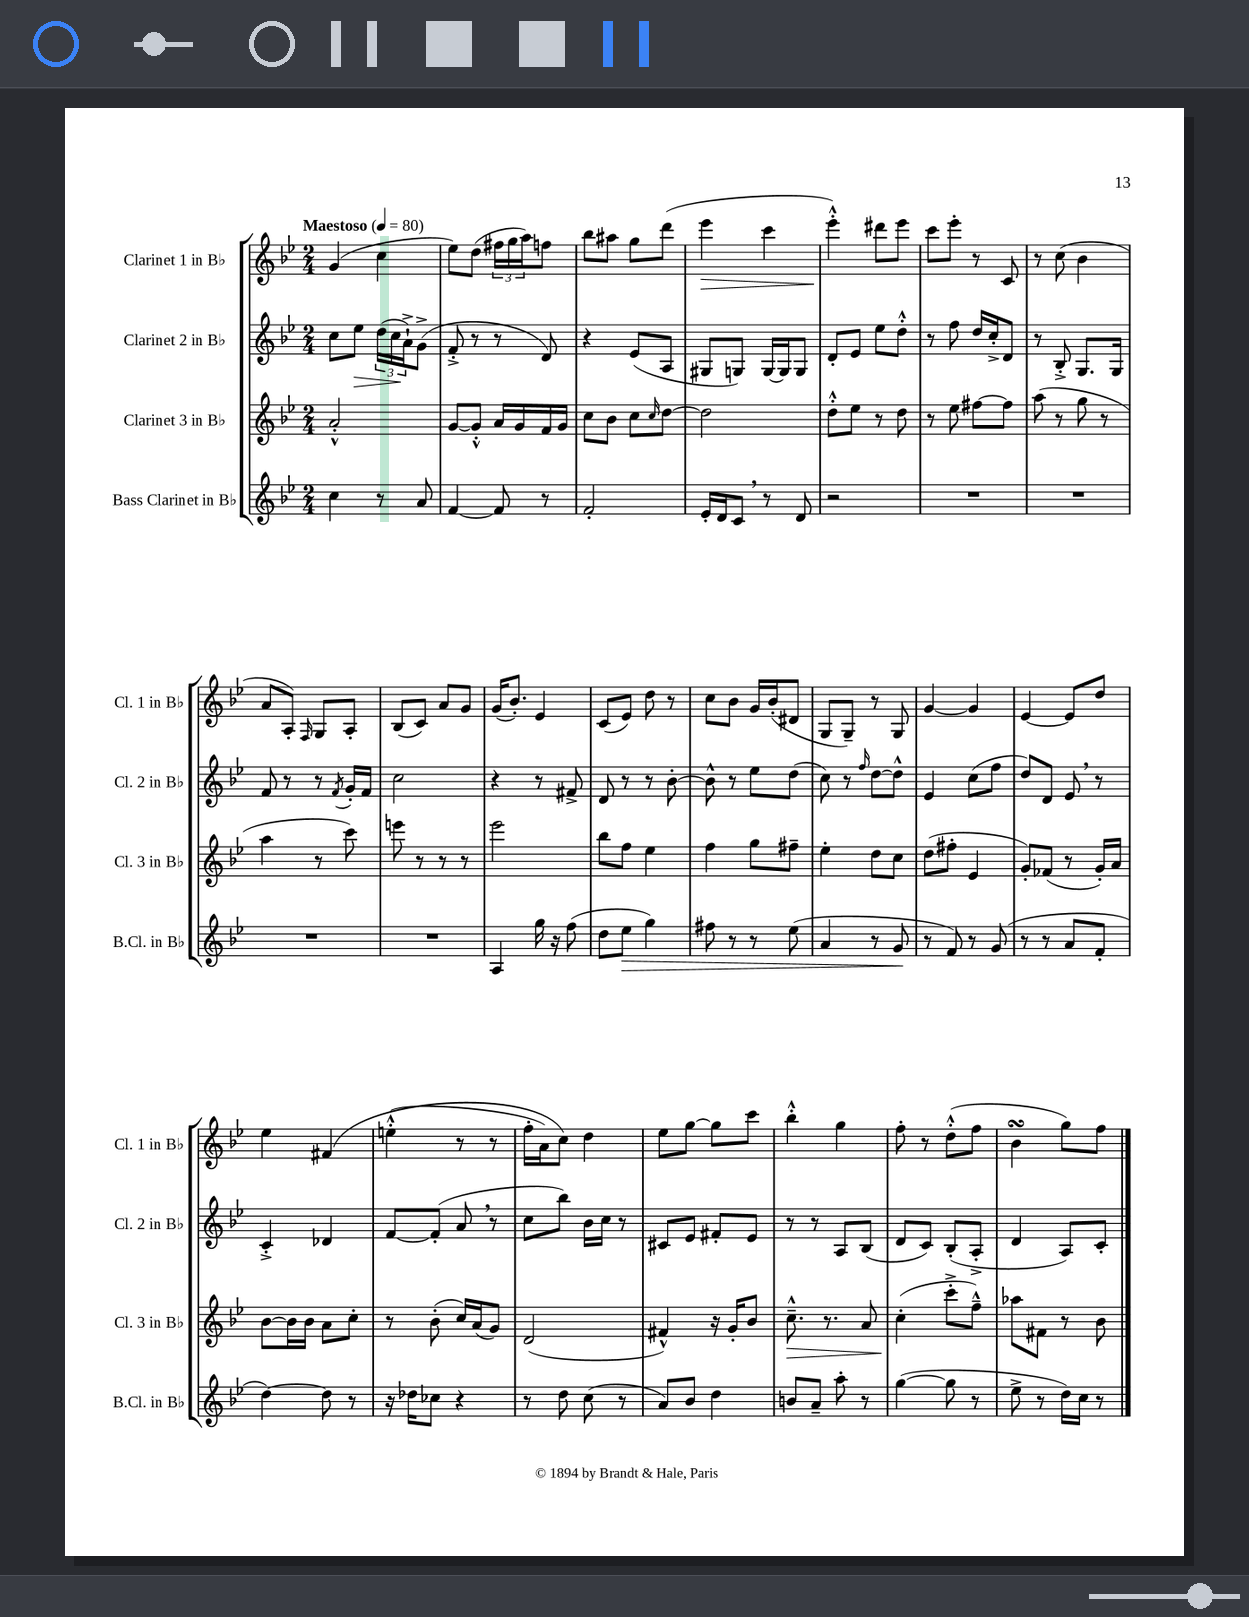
<<
\new StaffGroup <<
\new Staff = "s0" \with { instrumentName = "Clarinet 1 in Bb" shortInstrumentName = "Cl. 1 in Bb" } {
    \clef treble \key bes \major \numericTimeSignature \time 2/4 \tempo "Maestoso" 4 = 80
    g'4( c''4 |
    ees''8) d''8( \tuplet 3/2 { fis''16 g''16 a''16) } f''8 |
    bes''8 ais''8 g''8 d'''8( |
    ees'''4\> c'''4 |
    ees'''4-.-^\!) dis'''8 ees'''8 |
    c'''8 ees'''8-. r8 c'8 |
    r8 c''8( bes'4 |
    a'8 a8-.) \grace { f16 } g8 a8-. |
    bes8( c'8) a'8 g'8 |
    g'16( bes'8.-.) ees'4 |
    c'8( ees'8) d''8 r8 |
    c''8 bes'8 g'16 bes'16-.( dis'8 |
    g8 g8--) r8 g8 |
    g'4~ g'4 |
    ees'4~ ees'8 d''8 |
    ees''4 fis'4\( |
    e''4-.-^( r8 r8 |
    f''16-. a'16) c''8\) d''4 |
    ees''8 g''8~ g''8 c'''8 |
    bes''4-.-^ g''4 |
    f''8-. r8 d''8-.-^( f''8 |
    bes'4\turn g''8) f''8 \bar "|." |
}
\new Staff = "s1" \with { instrumentName = "Clarinet 2 in Bb" shortInstrumentName = "Cl. 2 in Bb" } {
    \clef treble \key bes \major \numericTimeSignature \time 2/4
    c''8 ees''8\> \tuplet 3/2 { d''16( c''16\! a'16-!->) } g'8->( |
    f'8-.-> r8 r8 d'8) |
    r4 ees'8( a8 |
    gis8 g8) g16~ g16 g8 |
    d'8-. ees'8 ees''8 d''8-.-^ |
    r8 f''8 d''16 c''16-.-> d'8 |
    r8 bes8-.-> g8. g16 |
    f'8 r8 r8 \acciaccatura { f'8 } g'16-. f'16 |
    c''2 |
    r4 r8 fis'8-> |
    d'8 r8 r8 bes'8~-. |
    bes'8-^ r8 ees''8 d''8( |
    c''8) r8 \grace { f''16 } d''8~ d''8-^ |
    ees'4 c''8( f''8 |
    d''8) d'8 ees'8 \breathe r8 |
    c'4-.-> des'4 |
    f'8~ f'8-.( a'8 \breathe r8 |
    c''8 bes''8) bes'16 c''16 r8 |
    cis'8 ees'8 fis'8-. ees'8 |
    r8 r8 a8 bes8( |
    d'8 c'8) bes8-.( a8-.-> |
    d'4 a8) c'8-. \bar "|." |
}
\new Staff = "s2" \with { instrumentName = "Clarinet 3 in Bb" shortInstrumentName = "Cl. 3 in Bb" } {
    \clef treble \key bes \major \numericTimeSignature \time 2/4
    a'2-.-^ |
    g'8~ g'8-.-^ a'16 g'16 f'16 g'16 |
    c''8 bes'8 c''8 \grace { c''16 } d''8~ |
    d''2 |
    d''8-.-^ ees''8 r8 d''8 |
    r8 ees''8 fis''8~ fis''8 |
    a''8( r8 g''8 r8 |
    a''4 r8 c'''8) |
    e'''8 r8 r8 r8 |
    ees'''2 |
    bes''8 f''8 ees''4 |
    f''4 g''8 fis''8-- |
    ees''4-. d''8 c''8 |
    d''8( fis''8-. ees'4 |
    g'8-.) fes'8( r8 g'16-.) a'16 |
    bes'8~ bes'16 bes'16 a'8 c''8-. |
    r8 bes'8-.( c''16) a'16( g'8) |
    d'2( |
    fis'4-^) r16 g'16-. bes'8 |
    c''8.---^\> r8. a'8 |
    c''4-.\!( c'''8-.-> f''8---^) |
    aes''8 fis'8 r8 bes'8 \bar "|." |
}
\new Staff = "s3" \with { instrumentName = "Bass Clarinet in Bb" shortInstrumentName = "B.Cl. in Bb" } {
    \clef treble \key bes \major \numericTimeSignature \time 2/4
    c''4 r8 a'8 |
    f'4~ f'8 r8 |
    f'2-. |
    ees'16-. d'16 c'8 \breathe r8 d'8 |
    r2 |
    R2 |
    R2 |
    R2 |
    R2 |
    a4 g''16 r16 f''8( |
    d''8 ees''8\> g''4) |
    fis''8 r8 r8 ees''8( |
    a'4 r8 g'8\! |
    r8 f'8) r8 g'8( |
    r8 r8 a'8 f'8-. |
    d''4~) d''8 r8 |
    r16 des''16 ces''8 r4 |
    r8 d''8 c''8( r8 |
    a'8) bes'8 d''4 |
    b'8 a'8-- a''8-. r8 |
    g''4~( g''8 r8 |
    ees''8-> r8 d''16) c''16 r8 \bar "|." |
}
>>
>>
\layout { \context { \Score \remove "Bar_number_engraver" } }
